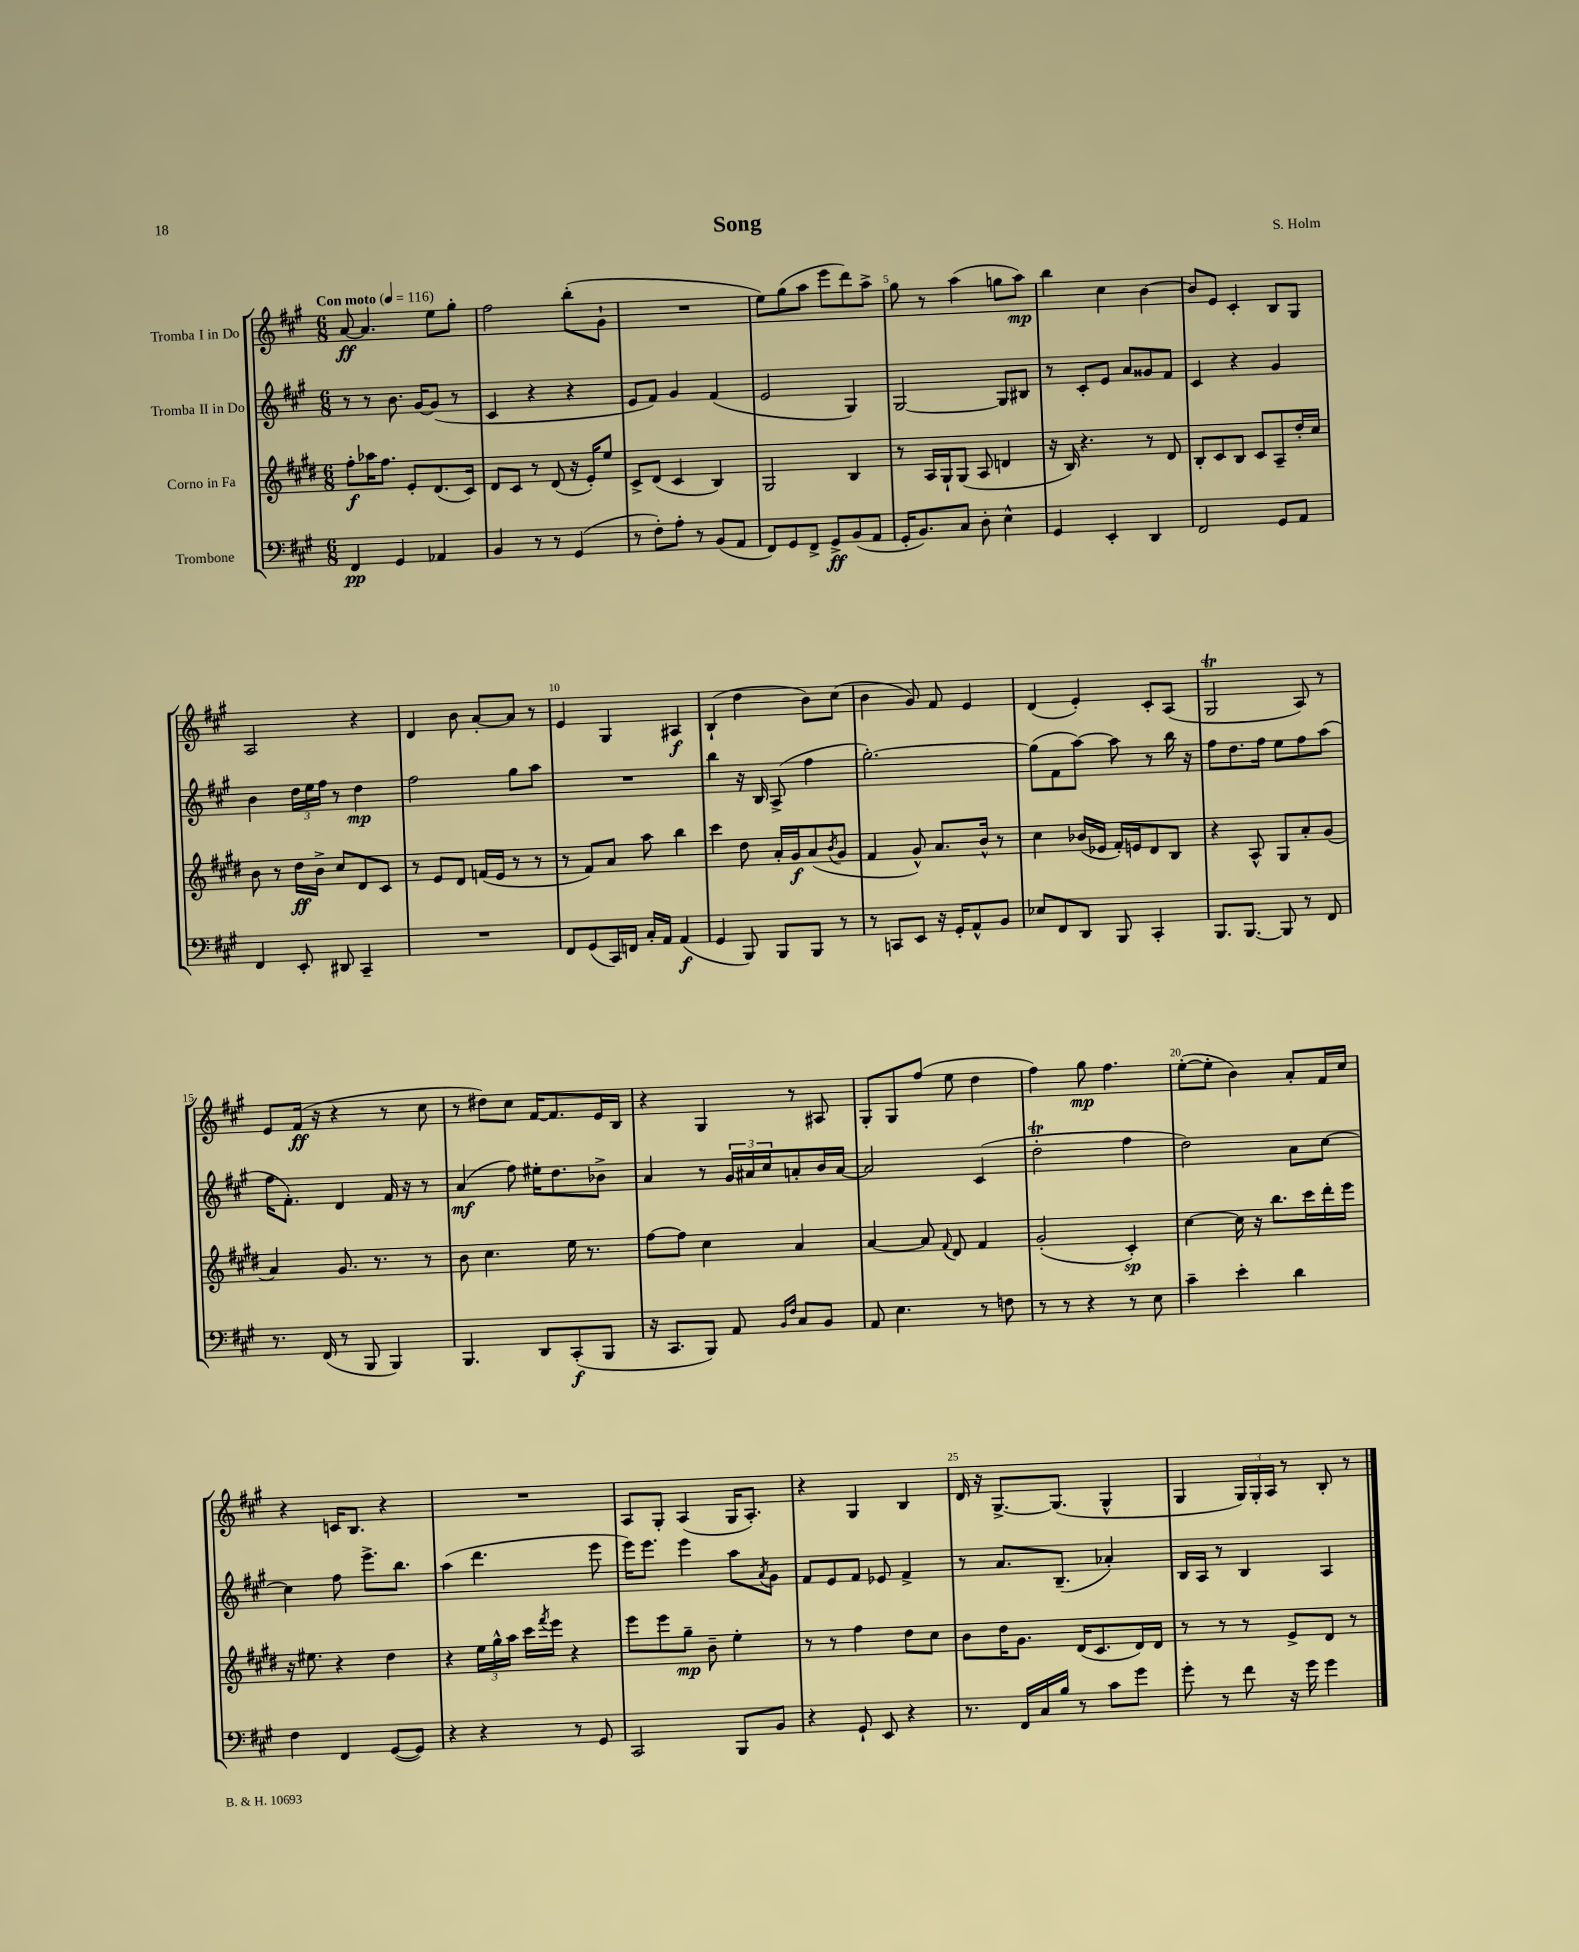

**kern	**dynam	**kern	**dynam	**kern	**dynam	**kern	**dynam
*part4	*part4	*part3	*part3	*part2	*part2	*part1	*part1
*staff4	*staff4	*staff3	*staff3	*staff2	*staff2	*staff1	*staff1
*I"Trombone	*	*I"Corno in Fa	*	*I"Tromba II in Do	*	*I"Tromba I in Do	*
*clefF4	*	*clefG2	*	*clefG2	*	*clefG2	*
*k[f#c#g#]	*	*k[f#c#g#d#]	*	*k[f#c#g#]	*	*k[f#c#g#]	*
*M6/8	*	*M6/8	*	*M6/8	*	*M6/8	*
*MM116	*	*MM116	*	*MM116	*	*MM116	*
=1	=1	=1	=1	=1	=1	=1	=1
!	!	!	!	!	!	!LO:TX:a:B:t=Con moto	!
4FF#/	pp	8ff#'\L	f	8r	.	[8a/	ff
.	.	16aa-X\K	.	8r	.	4.a/]	.
.	.	8.ff#\J	.	.	.	.	.
4GG#/	.	.	.	8.b\	.	.	.
.	.	8e'/L	.	.	.	.	.
.	.	.	.	[16g#/KL	.	.	.
4AA-X/	.	(8.d#/	.	(8g#/J]	.	8ee\L	.
.	.	.	.	8r	.	8gg#'\J	.
.	.	16c#/Jk)	.	.	.	.	.
=2	=2	=2	=2	=2	=2	=2	=2
4BB/	.	8d#/L	.	4c#/	.	2ff#\	.
.	.	8c#/J	.	.	.	.	.
8r	.	8r	.	4r	.	.	.
8r	.	(8d#/	.	.	.	.	.
(4GG#/	.	16r	.	4r	.	(8bb'\L	.
.	.	16e'/KL)	.	.	.	.	.
.	.	8ee/J	.	.	.	8g#`\J	.
=3	=3	=3	=3	=3	=3	=3	=3
8r	.	8c#^/L	.	8e/L	.	2.r	.
8F#'\L)	.	(8d#/J	.	8f#/J)	.	.	.
8A'\J	.	4c#/	.	4g#/	.	.	.
8r	.	.	.	.	.	.	.
(8BB/L	.	4B/)	.	(4f#/	.	.	.
8AA/J	.	.	.	.	.	.	.
=4	=4	=4	=4	=4	=4	=4	=4
8FF#/L)	.	2G#/	.	2e/	.	8ee\L)	.
8GG#/	.	.	.	.	.	(8gg#\	.
8FF#^/J	.	.	.	.	.	8aa\J	.
8GG#^/L	ff	.	.	.	.	8eee\L	.
(8BB/	.	4B/	.	4G#/)	.	8ddd\)	.
8AA/J	.	.	.	.	.	8aa^\J	.
=5	=5	=5	=5	=5	=5	=5	=5
16GG#'/KL	.	8r	.	[2G#/	.	8gg#\	.
8.BB/)	.	.	.	.	.	.	.
.	.	16A/LL	.	.	.	8r	.
.	.	16G#`/J	.	.	.	.	.
8C#/J	.	(8G#/J	.	.	.	(4aa\	.
8D'\	.	8A/	.	.	.	.	.
4E^^\	.	4dn/	.	8G#/L]	.	8ggn\L	.
.	.	.	.	8B#X/J	.	8aa\J)	mp
=6	=6	=6	=6	=6	=6	=6	=6
4GG#/	.	16r	.	8r	.	4bb\	.
.	.	16B/)	.	.	.	.	.
.	.	4.r	.	8c#'/L	.	.	.
4EE'/	.	.	.	8e/J	.	4cc#\	.
.	.	.	.	8a/L	.	.	.
4DD/	.	8r	.	8g##X/	.	[4b\	.
.	.	8d#/	.	8f#/J	.	.	.
=7	=7	=7	=7	=7	=7	=7	=7
2FF#/	.	8B'/L	.	4c#/	.	8b/L]	.
.	.	8c#/	.	.	.	8e/J	.
.	.	8B/J	.	4r	.	4c#'/	.
.	.	8c#/L	.	.	.	.	.
8GG#/L	.	8A~/	.	4g#/	.	8B/L	.
8AA/J	.	16dd#'/L	.	.	.	8G#/J	.
.	.	16cc#/JJ	.	.	.	.	.
!!LO:LB:g=z
=8	=8	=8	=8	=8	=8	=8	=8
4FF#/	.	8b\	.	4b\	.	2A/	.
.	.	8r	.	.	.	.	.
8EE'/	.	16dd#\LL	ff	24dd\LL	.	.	.
.	.	.	.	24ee\	.	.	.
.	.	16b^\JJ	.	.	.	.	.
.	.	.	.	24ff#\JJ	.	.	.
8DD#X/	.	8cc#/L	.	8r	.	.	.
4CC#~/	.	8d#/	.	4dd\	mp	4r	.
.	.	8c#/J	.	.	.	.	.
=9	=9	=9	=9	=9	=9	=9	=9
2.r	.	8r	.	2ff#\	.	4d/	.
.	.	8e/L	.	.	.	.	.
.	.	8d#/J	.	.	.	8b\	.
.	.	(16fn/LL	.	.	.	[8a'/L	.
.	.	16e/JJ	.	.	.	.	.
.	.	8r	.	8gg#\L	.	8a/J]	.
.	.	8r	.	8aa\J	.	8r	.
=10	=10	=10	=10	=10	=10	=10	=10
8FF#/L	.	8r	.	2.r	.	4e/	.
(8GG#/	.	8f#/L)	.	.	.	.	.
16CC#/L)	.	8a/J	.	.	.	4G#/	.
16FFn/JJ	.	.	.	.	.	.	.
16C#'/LL	.	8aa\	.	.	.	.	.
16AA/JJ	.	.	.	.	.	.	.
(4AA/	f	4bb\	.	.	.	4A#X/	f
=11	=11	=11	=11	=11	=11	=11	=11
4GG#/	.	4ccc#\	.	4bb\	.	(4B`/	.
8BBB/)	.	8dd#\	.	16r	.	4dd\	.
.	.	.	.	16B/	.	.	.
8BBB/L	.	16a'/LL	.	(8A^/	.	.	.
.	.	16g#/J	f	.	.	.	.
8BBB/J	.	(8a/	.	4ff#\	.	8b\L)	.
.	.	8qb/	.	.	.	.	.
8r	.	8g#/J	.	.	.	(8cc#\J	.
=12	=12	=12	=12	=12	=12	=12	=12
8r	.	4f#/	.	[2.gg#'\)	.	4b\	.
8CCn/L	.	.	.	.	.	.	.
8EE/J	.	8g#^^/)	.	.	.	8g#/)	.
16r	.	8.a/L	.	.	.	8f#/	.
16GG#'/KL	.	.	.	.	.	.	.
8AA^^/	.	.	.	.	.	4e/	.
.	.	16b^^/Jk	.	.	.	.	.
8BB/J	.	8r	.	.	.	.	.
=13	=13	=13	=13	=13	=13	=13	=13
8E-X/L	.	4cc#\	.	(8gg#\L]	.	(4d/	.
8FF#/	.	.	.	8f#\	.	.	.
8DD/J	.	(16b-X/LL	.	[8aa\J)	.	4e'/)	.
.	.	16e-X/JJ	.	.	.	.	.
8BBB/	.	16f#'/LL)	.	8aa\]	.	.	.
.	.	16en/J	.	.	.	.	.
4CC#'/	.	8d#/	.	8r	.	8c#'/L	.
.	.	8B/J	.	16bb\	.	(8A/J	.
.	.	.	.	16r	.	.	.
=14	=14	=14	=14	=14	=14	=14	=14
8.BBB/L	.	4r	.	8ff#\L	.	2G#t/	.
.	.	.	.	8.dd\	.	.	.
[8.BBB/J	.	.	.	.	.	.	.
.	.	8A^^/	.	.	.	.	.
.	.	.	.	16ff#\Jk	.	.	.
8BBB/]	.	8G#/L	.	8ee\L	.	.	.
8r	.	8a'/	.	8ff#\	.	8A/)	.
8FF#/	.	(8g#/J	.	(8aa\J	.	8r	.
!!LO:LB:g=z
=15	=15	=15	=15	=15	=15	=15	=15
8.r	.	4a/)	.	16ff#\KL	.	8e/L	.
.	.	.	.	8.f#'\J)	.	.	.
.	.	.	.	.	.	(16f#/Jk	ff
(16FF#/	.	.	.	.	.	16r	.
8r	.	8.g#/	.	4d/	.	4r	.
8BBB/	.	.	.	.	.	.	.
.	.	8.r	.	.	.	.	.
4BBB/)	.	.	.	16f#/	.	8r	.
.	.	.	.	16r	.	.	.
.	.	8r	.	8r	.	8cc#\	.
=16	=16	=16	=16	=16	=16	=16	=16
4.BBB/	.	8b\	.	(4a/	mf	8r	.
.	.	4.cc#\	.	.	.	8dd#X\L)	.
.	.	.	.	8ff#\)	.	8cc#\J	.
8DD/L	.	.	.	16ee#X'\KL	.	[16f#/KL	.
.	.	.	.	8.dd\	.	8.f#/]	.
(8CC#'/	f	16ee\	.	.	.	.	.
.	.	8.r	.	.	.	.	.
8BBB/J	.	.	.	8b-X^\J	.	16e/L	.
.	.	.	.	.	.	16B/JJ	.
=17	=17	=17	=17	=17	=17	=17	=17
16r	.	[8ff#\L	.	4a/	.	4r	.
8.CC#/L	.	.	.	.	.	.	.
.	.	8ff#\J]	.	.	.	.	.
8BBB/J)	.	4cc#\	.	8r	.	4G#/	.
8AA/	.	.	.	24g#/LL	.	.	.
.	.	.	.	24a#X/	.	.	.
.	.	.	.	24cc#/J	.	.	.
16qqBB/LL	.	.	.	.	.	.	.
16qqF#/JJ	.	.	.	.	.	.	.
8C#/L	.	4a/	.	8an'/	.	8r	.
8BB/J	.	.	.	16b/L	.	8A#X/	.
.	.	.	.	[16a/JJ	.	.	.
=18	=18	=18	=18	=18	=18	=18	=18
8AA/	.	[4a/	.	2a/]	.	8G#'/L	.
4.E\	.	.	.	.	.	8G#/	.
.	.	8a/]	.	.	.	(8ff#/J	.
.	.	8qqf#/	.	.	.	.	.
.	.	8d#/	.	.	.	8ee\	.
8r	.	4f#/	.	(4c#/	.	4dd\	.
8Fn\	.	.	.	.	.	.	.
=19	=19	=19	=19	=19	=19	=19	=19
8r	.	(2g#'/	.	2ddT'\	.	4ff#\)	.
8r	.	.	.	.	.	.	.
4r	.	.	.	.	.	8gg#\	mp
.	.	.	.	.	.	4.ff#\	.
8r	.	4c#'/)	sp	4ff#\	.	.	.
8E\	.	.	.	.	.	.	.
=20	=20	=20	=20	=20	=20	=20	=20
4c#~\	.	[4cc#\	.	2dd\)	.	([8ee'\L	.
.	.	.	.	.	.	8ee'\J]	.
4e'\	.	16cc#\]	.	.	.	4b\)	.
.	.	16r	.	.	.	.	.
.	.	8.bb\L	.	.	.	.	.
4d\	.	.	.	8a\L	.	8a'/L	.
.	.	16ccc#\L	.	.	.	.	.
.	.	16ddd#'\	.	[8cc#\J	.	16f#/L	.
.	.	16eee\JJ	.	.	.	16cc#/JJ	.
!!LO:LB:g=z
=21	=21	=21	=21	=21	=21	=21	=21
4F#\	.	16r	.	4cc#\]	.	4r	.
.	.	8.ee#X\	.	.	.	.	.
4FF#/	.	4r	.	8ff#\	.	16cn/KL	.
.	.	.	.	.	.	8.B/J	.
.	.	.	.	8.eee^\L	.	.	.
([8GG#/L	.	4dd#\	.	.	.	4r	.
.	.	.	.	8.bb\J	.	.	.
8GG#/J])	.	.	.	.	.	.	.
=22	=22	=22	=22	=22	=22	=22	=22
4r	.	4r	.	(4aa\	.	2.r	.
4r	.	24ee\LL	.	4.ddd\	.	.	.
.	.	24gg#^^\	.	.	.	.	.
.	.	24aa\JJ	.	.	.	.	.
.	.	16ccc#\LL	.	.	.	.	.
.	.	8qfff#/	.	.	.	.	.
.	.	16eee\JJ	.	.	.	.	.
8r	.	4r	.	.	.	.	.
8GG#/	.	.	.	8eee\	.	.	.
=23	=23	=23	=23	=23	=23	=23	=23
2CC#/	.	8eee\L	.	16eee\KL)	.	8A/L	.
.	.	.	.	8.eee\J	.	.	.
.	.	8eee\	.	.	.	8G#'/J	.
.	.	8gg#~\J	mp	4eee\	.	(4A/	.
.	.	8b~\	.	.	.	.	.
8BBB/L	.	4ee'\	.	8aa\L	.	16G#/KL	.
.	.	.	.	.	.	8.A'/J)	.
.	.	.	.	8qa/	.	.	.
8BB/J	.	.	.	8g#\J	.	.	.
=24	=24	=24	=24	=24	=24	=24	=24
4r	.	8r	.	8f#/L	.	4r	.
.	.	8r	.	8e/	.	.	.
8GG#`/	.	4ff#\	.	8f#/J	.	4G#/	.
8EE/	.	.	.	8e-X/	.	.	.
4r	.	8dd#\L	.	4f#^/	.	4B/	.
.	.	8cc#\J	.	.	.	.	.
=25	=25	=25	=25	=25	=25	=25	=25
8.r	.	8b\L	.	8r	.	16d/	.
.	.	.	.	.	.	16r	.
.	.	16dd#\K	.	8.a/L	.	[8.G#^/L	.
16FF#/LL	.	8.g#\J	.	.	.	.	.
16C#/	.	.	.	.	.	.	.
16B/JJ	.	.	.	(8.B~/J	.	(8.G#/J]	.
8r	.	(16d#/KL	.	.	.	.	.
.	.	8.c#/	.	.	.	.	.
8c#\L	.	.	.	4a-X'/)	.	4G#^^/	.
8g#\J	.	16d#/L)	.	.	.	.	.
.	.	16d#/JJ	.	.	.	.	.
=26	=26	=26	=26	=26	=26	=26	=26
8g#'\	.	8r	.	16B/LL	.	4G#/	.
.	.	.	.	16A/JJ	.	.	.
8r	.	8r	.	8r	.	.	.
8f#\	.	8r	.	4B/	.	24G#/LL)	.
.	.	.	.	.	.	24G#'/	.
.	.	.	.	.	.	24A/JJ	.
16r	.	8e^/L	.	.	.	8r	.
16g#\	.	.	.	.	.	.	.
4g#\	.	8d#/J	.	4A/	.	8B'/	.
.	.	8r	.	.	.	8r	.
==	==	==	==	==	==	==	==
*-	*-	*-	*-	*-	*-	*-	*-
